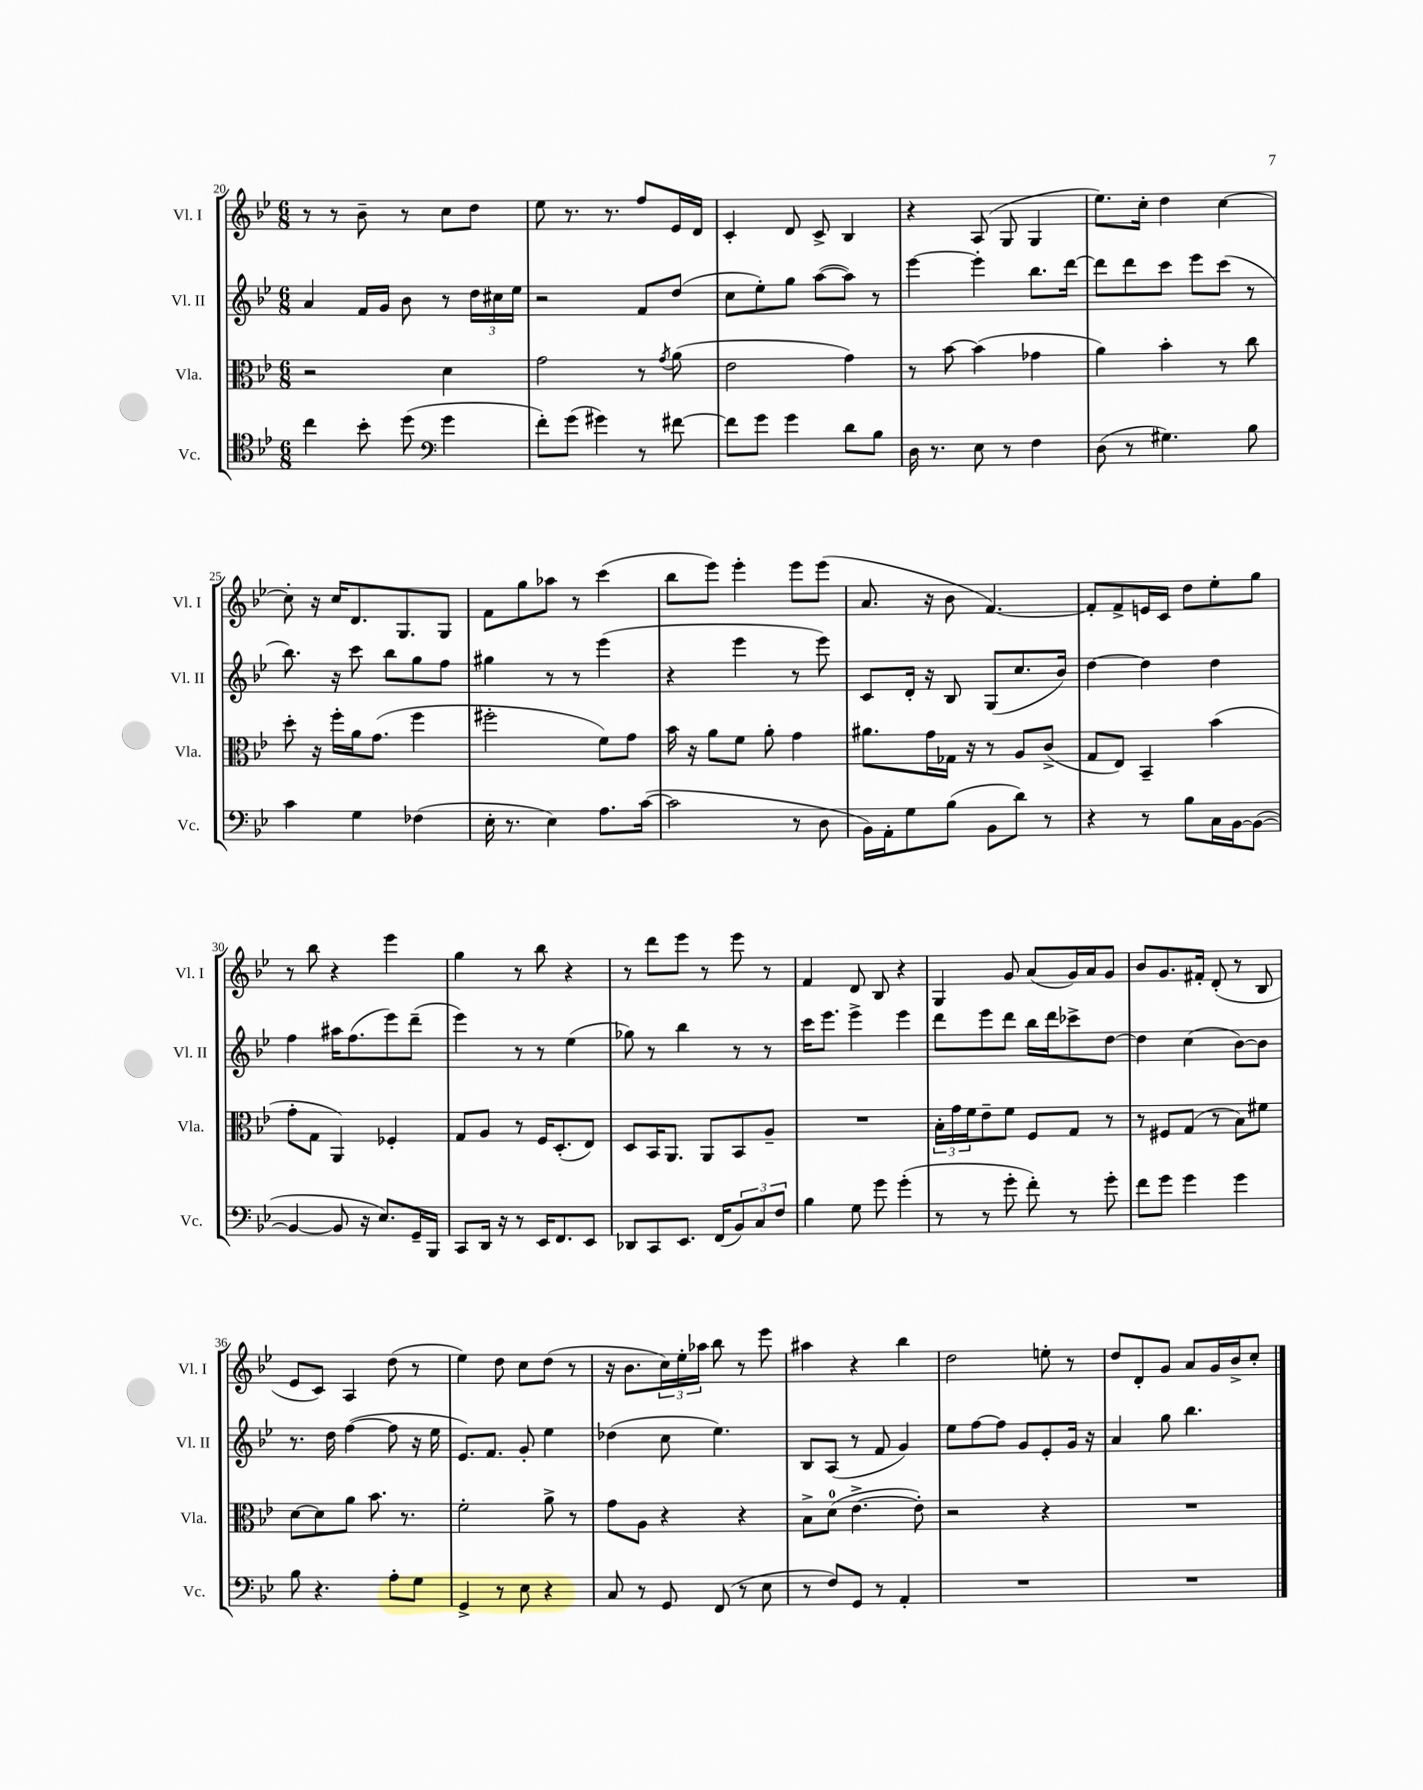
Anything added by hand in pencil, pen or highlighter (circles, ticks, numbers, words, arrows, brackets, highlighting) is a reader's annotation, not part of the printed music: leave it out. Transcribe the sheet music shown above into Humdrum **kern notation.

**kern	**kern	**kern	**kern
*part4	*part3	*part2	*part1
*staff4	*staff3	*staff2	*staff1
*I"Vc.	*I"Vla.	*I"Vl. II	*I"Vl. I
*I'Vc.	*I'Vla.	*I'Vl. II	*I'Vl. I
*clefC4	*clefC3	*clefG2	*clefG2
*k[b-e-]	*k[b-e-]	*k[b-e-]	*k[b-e-]
*M6/8	*M6/8	*M6/8	*M6/8
=20	=20	=20	=20
4cc\	2r	4a/	8r
.	.	.	8r
8b-'\	.	16f/LL	8b-~\
.	.	16g/JJ	.
(8dd\	.	8b-\	8r
*clefF4	*	*	*
4g\	4d\	8r	8cc\L
.	.	24dd\LL	8dd\J
.	.	24cc#X\	.
.	.	24ee-\JJ	.
=21	=21	=21	=21
8f'\L)	2g\	2r	8ee-\
(8g\J	.	.	8.r
4g#X\)	.	.	.
.	.	.	8.r
8r	8r	8f/L	8ff/L
.	8qg/	.	.
[8f#X\	(8a\	(8dd/J	16e-/L
.	.	.	16d/JJ
=22	=22	=22	=22
8f#\L]	2e-\	8cc\L	4c'/
8g\J	.	8ee-'\)	.
4g\	.	8gg\J	8d/
.	.	([8aa\L	8c^/
8d\L	4g\)	8aa\J])	4B-/
8B-\J	.	8r	.
=23	=23	=23	=23
16D\	8r	[4eee-\	4r
8.r	.	.	.
.	[8b-\	.	.
8E-\	(4b-\]	4eee-'\]	(8A/
8r	.	.	8G/
4F\	4g-X\	8.bb-\L	4G/
.	.	[16ddd\Jk	.
=24	=24	=24	=24
(8D\	4a\)	8ddd\L]	8.ee-\L)
8r	.	8ddd\	.
.	.	.	16cc'\Jk
4.G#X\)	4b-'\	8ccc\J	4dd\
.	.	8eee-\L	.
.	8r	(8ccc\J	[4cc\
8B-\	8cc\	8r	.
!!LO:LB:g=z
=25	=25	=25	=25
4c\	8dd'\	8.bb-\)	8cc'\]
.	16r	.	16r
.	16ff'\LL	16r	16cc/KL
4G\	16a\J	8ccc\	8.d/
.	(8.g\J	.	.
.	.	8bb-\L	.
.	.	.	8.G/
(4F-X\	4ff\	8gg\	.
.	.	8ff\J	8G/J
=26	=26	=26	=26
16E-'\	2ff#X'\	4gg#X\	8f\L
8.r	.	.	.
.	.	.	8gg\
4E-\)	.	8r	8aa-X\J
.	.	8r	8r
8.A\L	8f\L)	(4eee-\	(4ccc\
.	8g\J	.	.
([16c\Jk	.	.	.
=27	=27	=27	=27
2c\]	16b-\	4r	8bb-\L
.	16r	.	.
.	8a\L	.	8eee-\J)
.	8f\J	4eee-\	4eee-'\
.	8a'\	.	.
8r	4g\	8r	8eee-\L
8D\	.	8eee-\)	(8eee-\J
=28	=28	=28	=28
16BB-\LL)	8.a#X\L	8c/L	8.a/
16AA'\J	.	.	.
8G\	.	16d'/Jk	.
.	16g\L	16r	16r
(8B-\J	16G-X\JJ	8B-/	8b-\
.	16r	.	.
8BB-\L	8r	(8G/L	[4.f/)
8d\J)	8A/L	8.cc/	.
8r	(8c^/J	.	.
.	.	16b-/Jk)	.
=29	=29	=29	=29
4r	8G/L	[4dd\	8f'/L]
.	8E-/J)	.	8f^/
8r	4BB-~/	4dd\]	16en/L
.	.	.	16c/JJ
8B-\L	.	.	8dd\L
16C\L	(4b-\	4dd\	8ee-'\
[16BB-\J	.	.	.
(8BB-\J_	.	.	8gg\J
!!LO:LB:g=z
=30	=30	=30	=30
4BB-/_	8g'\L	4ff\	8r
.	8G\J	.	8bb-\
8BB-/]	4AA/)	16aa#X\KL	4r
.	.	(8.ff\	.
16r	.	.	.
8.E-/L)	.	.	.
.	4F-X'/	8eee-\)	4eee-\
16GG~/L	.	(8ddd~\J	.
16BBB-/JJ	.	.	.
=31	=31	=31	=31
8CC/L	8G/L	4eee-\)	4gg\
16DD/Jk	8A/J	.	.
16r	.	.	.
8r	8r	8r	8r
16EE-/KL	16F/KL	8r	8bb-\
8.FF/	(8.D'/	.	.
.	.	(4ee-\	4r
8EE-/J	8E-/J)	.	.
=32	=32	=32	=32
8DD-X/L	8D/L	8gg-X\)	8r
8CC/	16BB-/K	8r	8ddd\L
.	8.AA/J	.	.
8.EE-/J	.	4bb-\	8eee-\J
.	8AA/L	.	8r
(16FF/KL	.	.	.
12BB-/)	8BB-/	8r	8eee-\
12C/	.	.	.
.	8A~/J	8r	8r
12F/J	.	.	.
=33	=33	=33	=33
4B-\	2.r	16ccc\KL	4f/
.	.	8.eee-\J	.
8G\	.	4eee-^\	8d/
8g\	.	.	8B-/
(4g'\	.	4eee-\	4r
=34	=34	=34	=34
8r	24B-'\LL	8ddd\L	4G/
.	24g\	.	.
.	24f\J	.	.
8r	8e-~\	8eee-\	.
8g'\	8f\J	8ddd\J	8g/
8f'\)	8F/L	16bb-\LL	(8a/L
.	.	16ddd\J	.
8r	8G/J	8ccc-X^\	16g/L)
.	.	.	16a/J
8g'\	8r	[8dd\J	8g/J
=35	=35	=35	=35
8f\L	8r	4dd\]	8b-/L
8g\J	8F#X/L	.	8.g/
4g\	(8G/J	(4cc\	.
.	.	.	16f#X'/Jk
.	8r	.	(8d'/
4g\	8B-\L)	[8b-\L)	8r
.	8f#X\J	8b-\J]	8B-/
!!LO:LB:g=z
=36	=36	=36	=36
8B-\	[8d\L	8.r	8e-/L
4.r	8d\]	.	8c/J)
.	.	16dd\	.
.	8a\J	([4ff\	4A/
.	8.b-\	.	.
8A'\L	.	8ff\]	(8dd\
.	8.r	.	.
8G\J	.	16r	8r
.	.	16ee-\	.
=37	=37	=37	=37
4GG^/	2f'\	8.e-/L)	4ee-\)
.	.	8.f/J	.
8r	.	.	8dd\
8E-\	.	8g'/	8cc\L
4r	8a^\	4ee-\	(8dd\J
.	8r	.	8r
=38	=38	=38	=38
8C/	8g\L	(4dd-X\	16r
.	.	.	8.b-\L
8r	8A\J	.	.
8GG/	4r	8cc\	24cc\L)
.	.	.	24ee-'\
.	.	.	24aa-X\JJ
(8FF/	.	4.ee-\)	8bb-\
8r	4r	.	8r
8E-\	.	.	8eee-\
=39	=39	=39	=39
8r	8B-^\L	8B-/L	4aa#X\
8F/L)	(8d\J	(8A/J	.
8GG/J	[4.e-^\	8r	4r
8r	.	8f/	.
4AA'/	.	4g/)	4bb-\
.	8e-'\])	.	.
=40	=40	=40	=40
2.r	2r	8ee-\L	2dd\
.	.	[8ff\	.
.	.	8ff\J]	.
.	.	8g/L	.
.	4r	8e-'/	8een'\
.	.	16g/Jk	8r
.	.	16r	.
=41	=41	=41	=41
2.r	2.r	4a/	8dd/L
.	.	.	8d'/
.	.	8gg\	8g/J
.	.	4.bb-\	8a/L
.	.	.	16g/L
.	.	.	16b-^/J
.	.	.	8cc'/J
==	==	==	==
*-	*-	*-	*-
